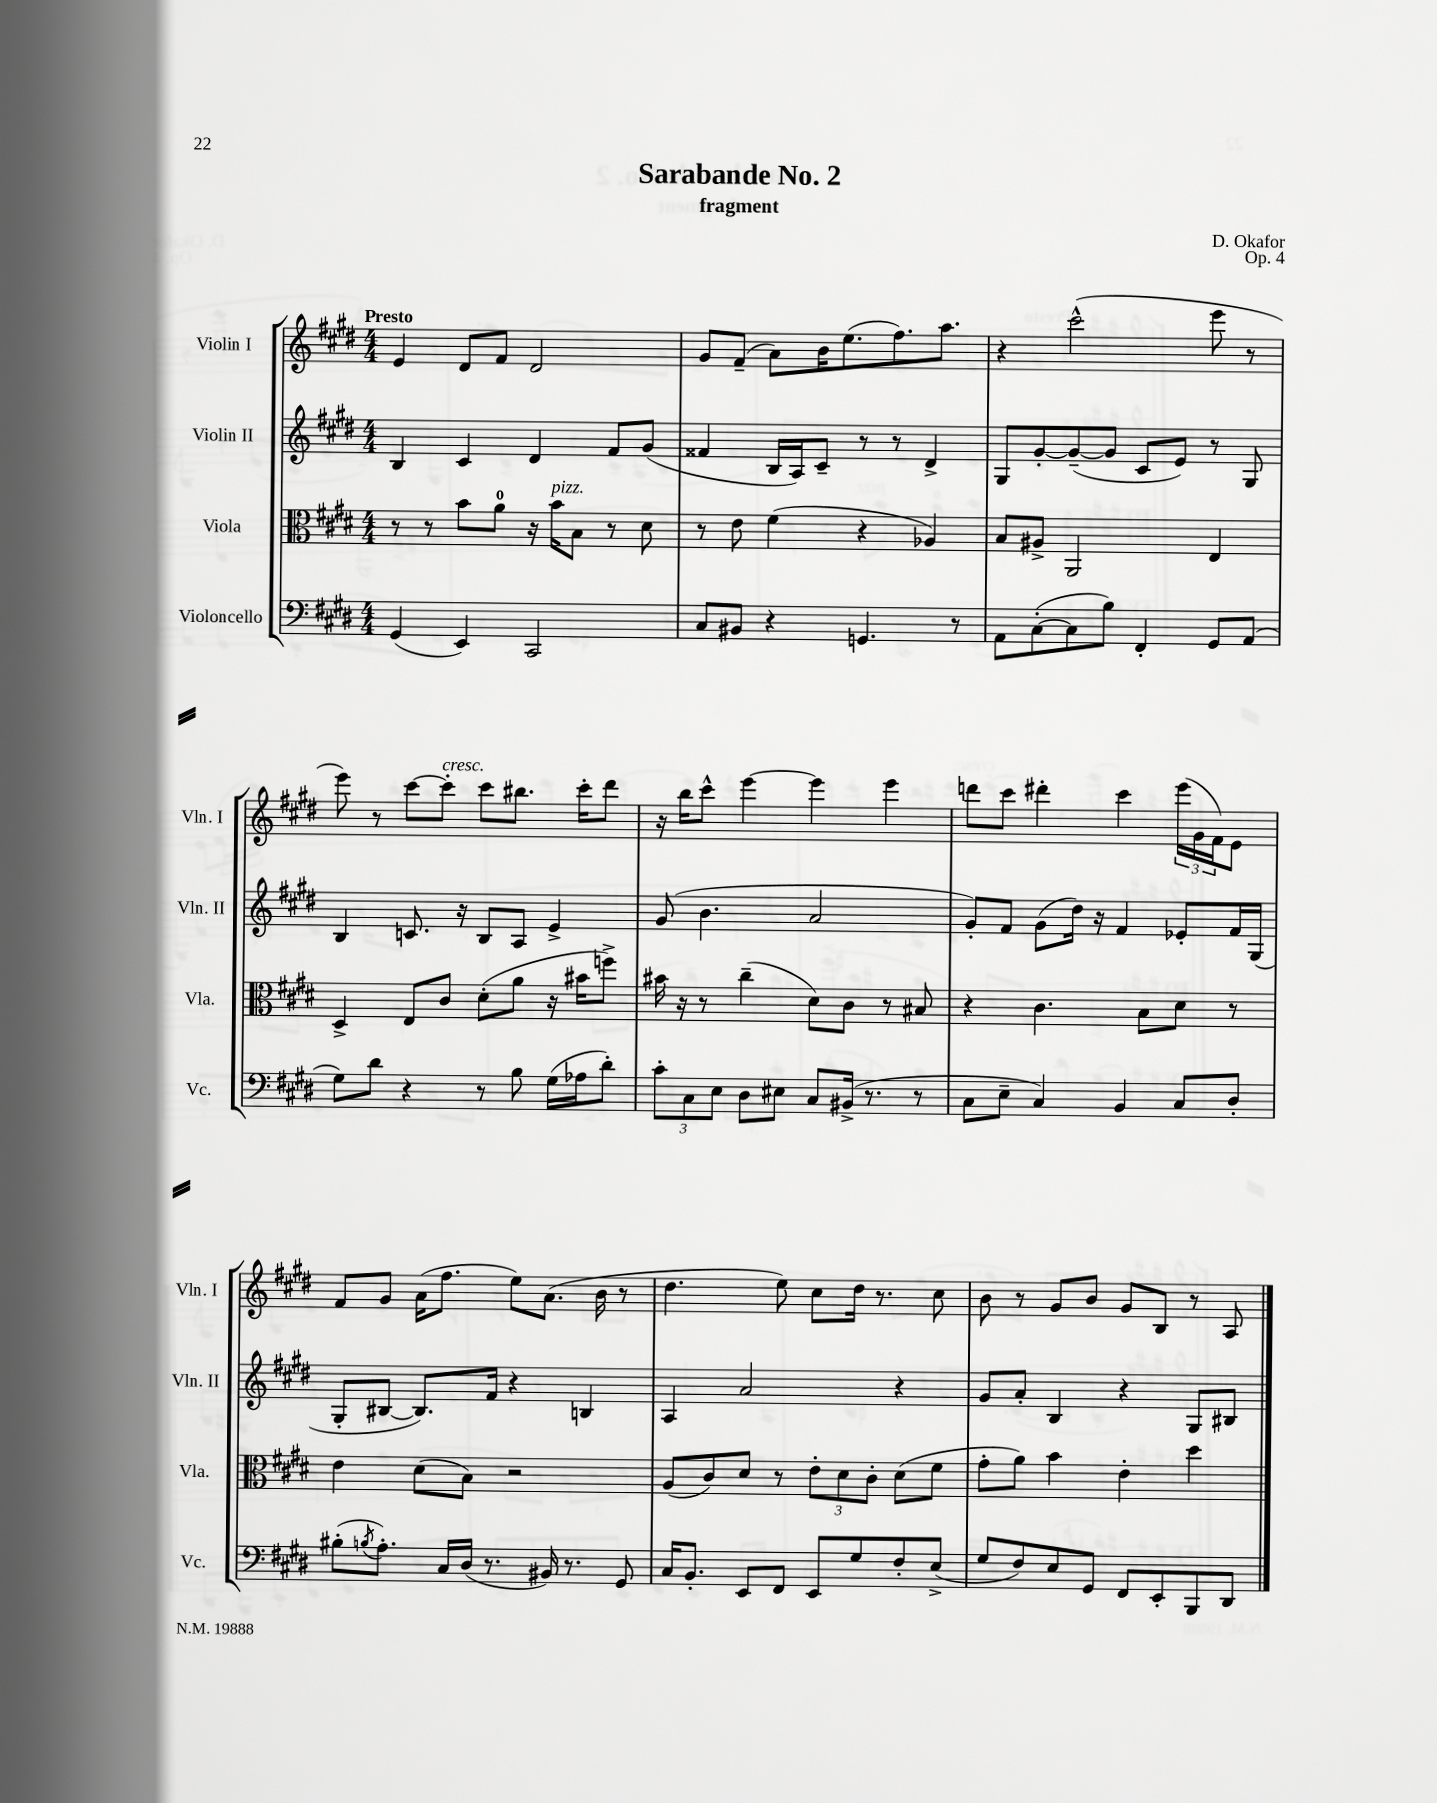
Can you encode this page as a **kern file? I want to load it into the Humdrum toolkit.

**kern	**kern	**kern	**kern
*staff4	*staff3	*staff2	*staff1
*clefF4	*clefC3	*clefG2	*clefG2
*k[f#c#g#d#]	*k[f#c#g#d#]	*k[f#c#g#d#]	*k[f#c#g#d#]
*M4/4	*M4/4	*M4/4	*M4/4
(4GG#	8r	4B	4e
.	8r	.	.
4EE)	8b	4c#	8d#
.	8a	.	8f#
2CC#	16r	4d#	2d#
.	16b	.	.
.	8B	.	.
.	8r	8f#	.
.	8d#	(8g#	.
=	=	=	=
8C#	8r	4f##	8g#
8BB#	8e	.	(8f#~
4r	(4f#	16B	8a)
.	.	16A)	.
.	.	8c#~	16b
.	.	.	(8.ee
4.GG	4r	8r	.
.	.	8r	8.ff#)
.	4A-)	4d#^	.
.	.	.	8.aa
8r	.	.	.
=	=	=	=
8AA	8B	8G#	4r
([8C#'	8A#^	[8g#'	.
8C#]	2AA	(8g#~_	(2ccc#^^
8B)	.	8g#]	.
4FF#'	.	8c#	.
.	.	8e)	.
8GG#	4E	8r	8eee
(8AA	.	8G#	8r
=	=	=	=
8G#)	4D#^	4B	8eee)
8d#	.	.	8r
4r	8E	8.c	[8ccc#
.	8c#	.	8ccc#']
.	.	16r	.
8r	(8d#'	8B	8ccc#
8B	8a	8A	8.bb#
(16G#	16r	4e^	.
16A-	16b#	.	16ccc#'
8d#')	8ff^)	.	8ddd#
=	=	=	=
12c#'	16b#	(8g#	16r
.	16r	.	16bb
12C#	.	.	.
.	8r	4.b	8ccc#^^
12E	.	.	.
8D#	(4cc#~	.	[4eee
8E#	.	.	.
8C#	8d#)	2a	4eee]
(16BB#^	8c#	.	.
8.r	.	.	.
.	8r	.	4eee
8r	8B#	.	.
=	=	=	=
8C#	4r	8g#')	8ddd
8E~	.	8f#	8ccc#
4C#)	4.c#	(8g#	4ddd#'
.	.	16dd#)	.
.	.	16r	.
4BB	.	4f#	4ccc#
.	8B	.	.
8C#	8d#	8e-'	(24eee
.	.	.	24g#
.	.	.	24f#)
8D#'	8r	16f#	8e
.	.	(16G#	.
=	=	=	=
(8B#'	4e	8G#'	8f#
8qB	.	.	.
8.A')	.	[8B#	8g#
.	(8d#	8.B#])	(16a
16C#	.	.	8.ff#
(16D#	8B)	.	.
8.r	.	16f#	.
.	2r	4r	8ee)
16BB#)	.	.	(8.a
8.r	.	.	.
.	.	4B	.
.	.	.	16b
8GG#	.	.	8r
=	=	=	=
16C#	(8A	4A	4.dd#
8.BB'	.	.	.
.	8c#)	.	.
8EE	8d#	2a	.
8FF#	8r	.	8ee)
8EE	12e'	.	8cc#
.	12d#	.	.
8G#	.	.	16dd#
.	12c#'	.	.
.	.	.	8.r
8F#'	(8d#	4r	.
(8E^	8f#	.	8cc#
=	=	=	=
8G#	8g#'	8g#	8b
8F#)	8a)	8a'	8r
8E	4b	4B	8g#
8GG#	.	.	8b
8FF#	4e'	4r	8g#
8EE'	.	.	8B
8BBB	4dd#	8G#	8r
8DD#	.	8B#	8A
==	==	==	==
*-	*-	*-	*-
